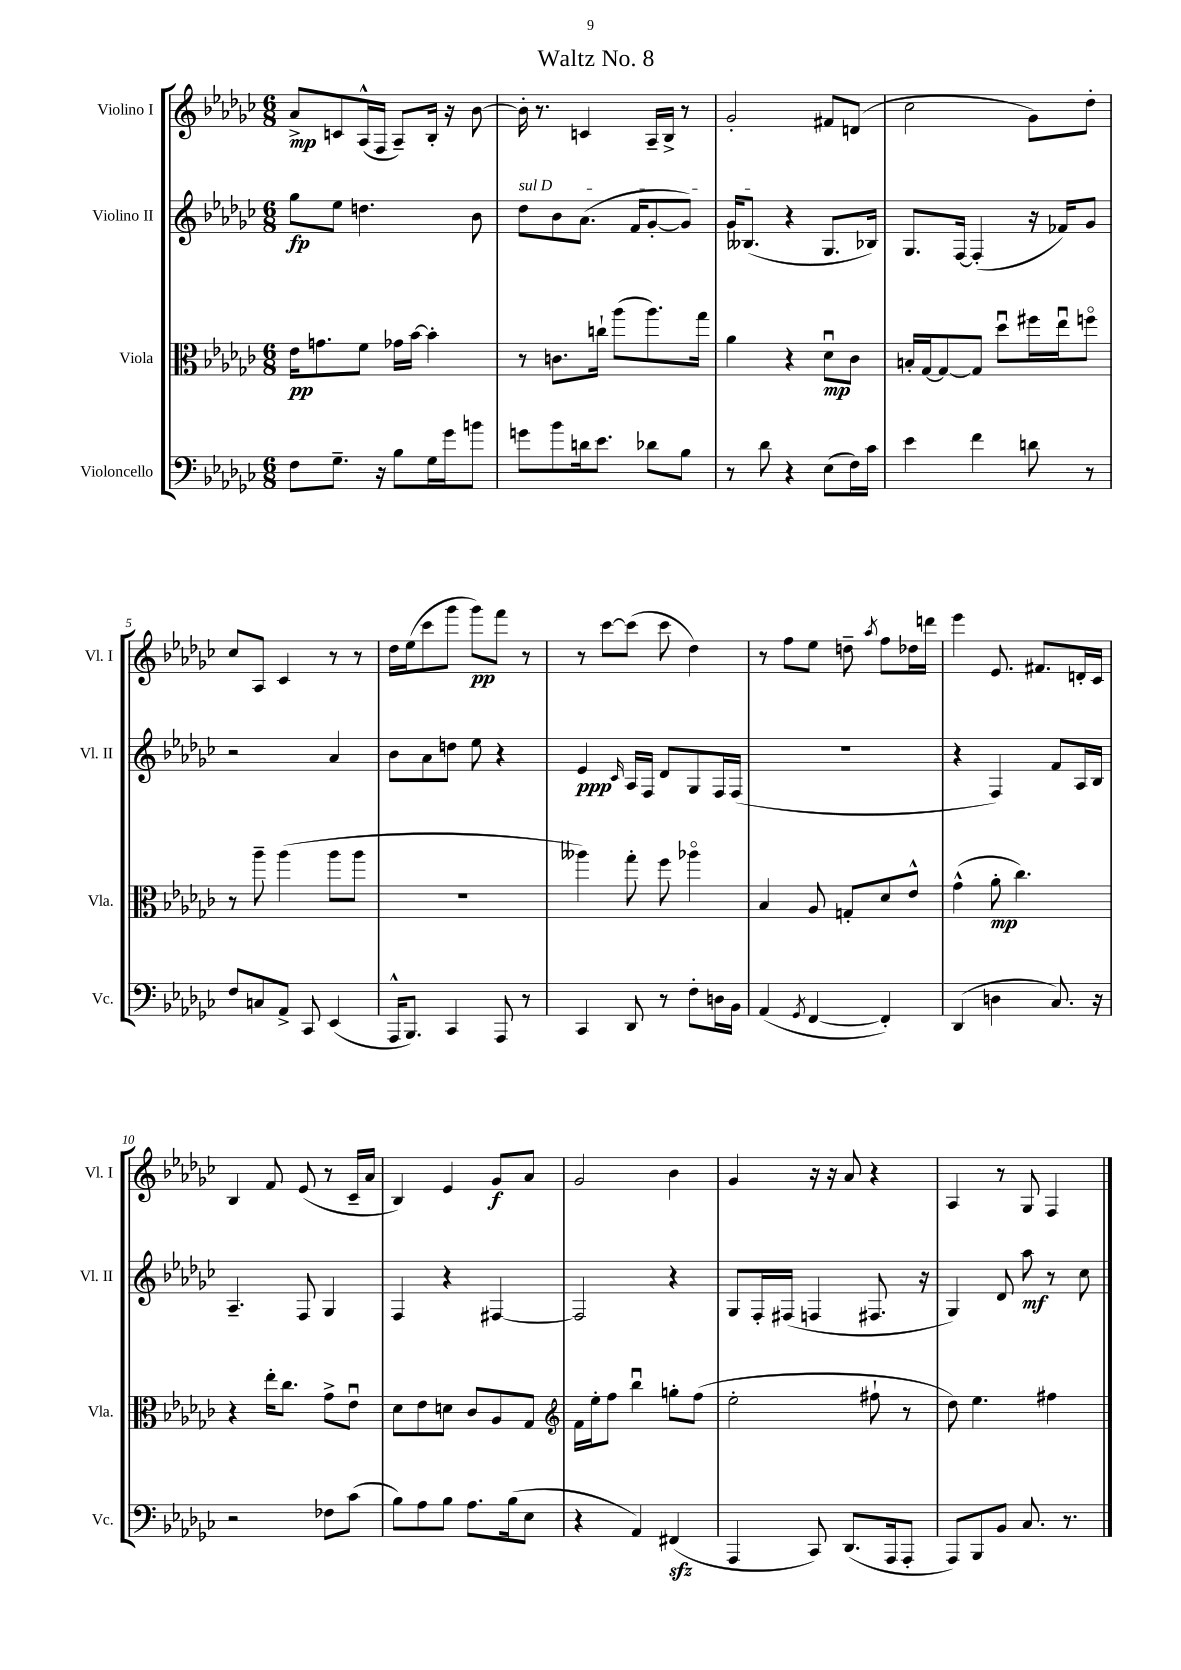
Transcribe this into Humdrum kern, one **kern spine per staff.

**kern	**kern	**dynam	**kern	**dynam	**kern	**dynam
*part4	*part3	*part3	*part2	*part2	*part1	*part1
*staff4	*staff3	*staff3	*staff2	*staff2	*staff1	*staff1
*I"Violoncello	*I"Viola	*	*I"Violino II	*	*I"Violino I	*
*I'Vc.	*I'Vla.	*	*I'Vl. II	*	*I'Vl. I	*
*clefF4	*clefC3	*	*clefG2	*	*clefG2	*
*k[b-e-a-d-g-c-]	*k[b-e-a-d-g-c-]	*	*k[b-e-a-d-g-c-]	*	*k[b-e-a-d-g-c-]	*
*M6/8	*M6/8	*	*M6/8	*	*M6/8	*
=1	=1	=1	=1	=1	=1	=1
8F\L	16e-\KL	pp	8gg-\L	fp	8a-^/L	mp
.	8.gn\	.	.	.	.	.
8.G-~\J	.	.	8ee-\J	.	8cn/	.
.	8f\J	.	4.ddn\	.	(16A-^^/L	.
16r	.	.	.	.	16F/JJ	.
8B-\L	16g-X\LL	.	.	.	8A-~/L)	.
.	[16b-\JJ	.	.	.	.	.
16G-\L	4b-'\]	.	.	.	16B-'/Jk	.
16g-\J	.	.	.	.	16r	.
8bn\J	.	.	8b-\	.	[8b-\	.
=2	=2	=2	=2	=2	=2	=2
!	!	!	!LO:TX:a:i:t=sul D	!	!	!
8gn\L	8r	.	8dd-\L	.	16b-'\]	.
.	.	.	.	.	8.r	.
8b-\	8.cn\L	.	8b-\	.	.	.
16dn\k	.	.	(8.a-\J	.	4cn/	.
8.e-\J	16ccn`\Jk	.	.	.	.	.
.	(8aa-\L	.	.	.	.	.
.	.	.	16f/KL	.	.	.
8d-X\L	8.aa-\)	.	[8g-'/	.	16A-~/LL	.
.	.	.	.	.	16B-^/JJ	.
8B-\J	.	.	8g-/J])	.	8r	.
.	16gg-\Jk	.	.	.	.	.
=3	=3	=3	=3	=3	=3	=3
8r	4a-\	.	16g-/KL	.	2g-'/	.
.	.	.	(8.B--X/J	.	.	.
8d-\	.	.	.	.	.	.
4r	4r	.	4r	.	.	.
(8E-\L	8d-u\L	mp	8.G-/L	.	8f#X/L	.
16F\L)	8c-\J	.	.	.	(8dn/J	.
16c-\JJ	.	.	16B-X/Jk)	.	.	.
=4	=4	=4	=4	=4	=4	=4
4e-\	16Bn'/LL	.	8.G-/L	.	2cc-\	.
.	[16G-/J	.	.	.	.	.
.	8G-/_	.	.	.	.	.
.	.	.	[16F/Jk	.	.	.
4f\	8G-/J]	.	(4F'/]	.	.	.
.	8dd-u\L	.	.	.	.	.
8dn\	16ff#X\L	.	16r	.	8g-\L)	.
.	16ee-u\J	.	16f-X/KL)	.	.	.
8r	8ffn\J	.	8g-/J	.	8dd-'\J	.
!!LO:LB:g=z
=5	=5	=5	=5	=5	=5	=5
8F/L	8r	.	2r	.	8cc-/L	.
8Cn/	8aa-~\	.	.	.	8A-/J	.
8AA-^/J	(4aa-\	.	.	.	4c-/	.
8CC-/	.	.	.	.	.	.
(4EE-/	8aa-\L	.	4a-/	.	8r	.
.	8aa-\J	.	.	.	8r	.
=6	=6	=6	=6	=6	=6	=6
16AAA-^^/KL	2.r	.	8b-\L	.	16dd-\LL	.
8.BBB-/J)	.	.	.	.	(16ee-\J	.
.	.	.	8a-\	.	8ccc-\	.
4CC-/	.	.	8ddn\J	.	8ggg-\J	.
.	.	.	8ee-\	.	8ggg-\L)	pp
8AAA-/	.	.	4r	.	8fff\J	.
8r	.	.	.	.	8r	.
=7	=7	=7	=7	=7	=7	=7
4CC-/	4aa--X\)	.	4e-/	ppp	8r	.
.	.	.	.	.	[8ccc-\L	.
.	.	.	16qqc-/	.	.	.
8DD-/	8gg-'\	.	16A-/LL	.	(8ccc-\J]	.
.	.	.	16F/JJ	.	.	.
8r	8ff\	.	8d-/L	.	8ccc-\	.
8F'\L	4aa-X\	.	8G-/	.	4dd-\)	.
16Dn\L	.	.	16F/L	.	.	.
16BB-\JJ	.	.	(16F/JJ	.	.	.
=8	=8	=8	=8	=8	=8	=8
(4AA-/	4B-/	.	2.r	.	8r	.
.	.	.	.	.	8ff\L	.
8qGG-/	.	.	.	.	.	.
[4FF/	8A-/	.	.	.	8ee-\J	.
.	8Gn'/L	.	.	.	8ddn~\	.
.	.	.	.	.	8qaa-/	.
4FF'/])	8d-/	.	.	.	8ff\L	.
.	8e-^^/J	.	.	.	16dd-X\L	.
.	.	.	.	.	16dddn\JJ	.
=9	=9	=9	=9	=9	=9	=9
(4DD-/	(4g-^^\	.	4r	.	4eee-\	.
4Dn\	8a-'\	mp	4F/)	.	8.e-/	.
.	4.cc-\)	.	.	.	.	.
.	.	.	.	.	8.f#X/L	.
8.C-/)	.	.	8f/L	.	.	.
.	.	.	16A-/L	.	16dn'/L	.
16r	.	.	16B-/JJ	.	16c-/JJ	.
!!LO:LB:g=z
=10	=10	=10	=10	=10	=10	=10
2r	4r	.	4.A-~/	.	4B-/	.
.	16ee-'\KL	.	.	.	8f/	.
.	8.cc-\J	.	.	.	.	.
.	.	.	8F/	.	(8e-/	.
8F-X\L	8g-^\L	.	4G-/	.	8r	.
(8c-\J	8e-u\J	.	.	.	16c-~/LL	.
.	.	.	.	.	16a-/JJ	.
=11	=11	=11	=11	=11	=11	=11
8B-\L)	8d-\L	.	4F/	.	4B-/)	.
8A-\	8e-\	.	.	.	.	.
8B-\J	8dn\J	.	4r	.	4e-/	.
8.A-\L	8c-/L	.	.	.	.	.
.	8A-/	.	[4F#X/	.	8g-/L	f
(16B-\k	.	.	.	.	.	.
8E-\J	8G-/J	.	.	.	8a-/J	.
=12	=12	=12	=12	=12	=12	=12
*	*clefG2	*	*	*	*	*
4r	16f\LL	.	2F#/]	.	2g-/	.
.	16ee-'\J	.	.	.	.	.
.	8ff\J	.	.	.	.	.
4AA-/)	4bb-u\	.	.	.	.	.
(4FF#Xzz/	8ggn'\L	.	4r	.	4b-\	.
.	(8ff\J	.	.	.	.	.
=13	=13	=13	=13	=13	=13	=13
4AAA-/	2ee-'\	.	8G-/L	.	4g-/	.
.	.	.	16F'/L	.	.	.
.	.	.	(16F#X/JJ	.	.	.
8CC-/)	.	.	4Fn/	.	16r	.
.	.	.	.	.	16r	.
(8.DD-/L	.	.	.	.	8a-/	.
.	8ff#X`\	.	8.F#X/	.	4r	.
16AAA-/k	.	.	.	.	.	.
8AAA-'/J	8r	.	.	.	.	.
.	.	.	16r	.	.	.
=14	=14	=14	=14	=14	=14	=14
8AAA-/L)	8dd-\)	.	4G-/)	.	4A-/	.
8BBB-/	4.ee-\	.	.	.	.	.
8BB-/J	.	.	8d-/	.	8r	.
8.C-/	.	.	8aa-\	mf	8G-/	.
.	4ff#X\	.	8r	.	4F/	.
8.r	.	.	.	.	.	.
.	.	.	8cc-\	.	.	.
==	==	==	==	==	==	==
*-	*-	*-	*-	*-	*-	*-
